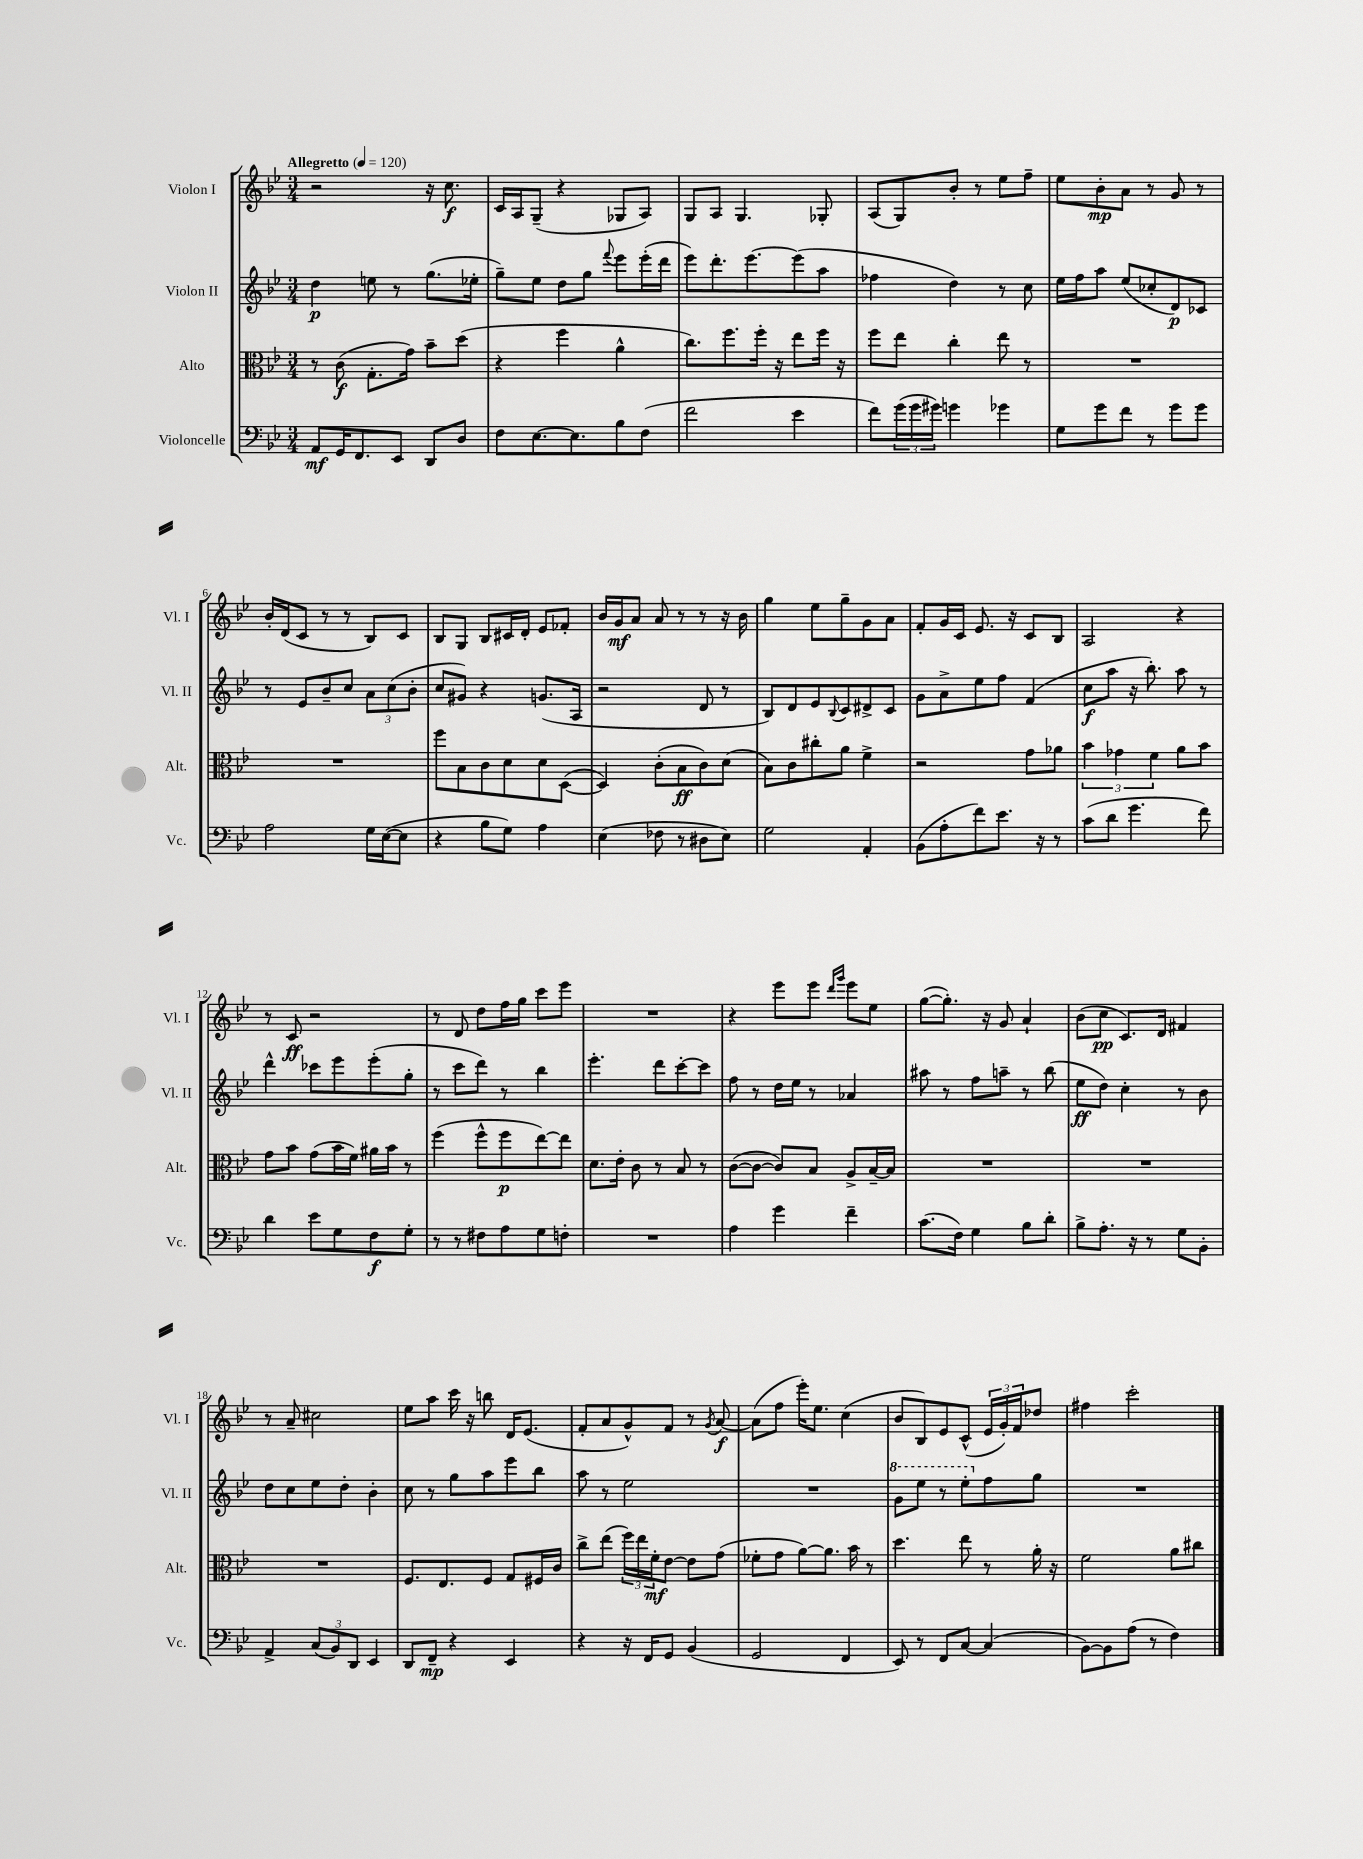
<<
\new StaffGroup <<
\new Staff = "s0" \with { instrumentName = "Violon I" shortInstrumentName = "Vl. I" } {
    \clef treble \key bes \major \numericTimeSignature \time 3/4 \tempo "Allegretto" 4 = 120
    r2 r16 c''8.\f |
    c'16 a16 g8--( r4 ges8 a8) |
    g8 a8 g4. ges8-. |
    a8( g8) bes'8-. r8 ees''8 f''8-- |
    ees''8 bes'8-.\mp a'8 r8 g'8 r8 |
    bes'16-. d'16( c'8 r8 r8 bes8) c'8 |
    bes8 g8 bes8 cis'16 d'16-. ees'8 fes'8-. |
    bes'16 g'16\mf a'8 a'8 r8 r8 r16 bes'16 |
    g''4 ees''8 g''8-- g'8 a'8 |
    f'8-. g'16 c'16 ees'8. r16 c'8 bes8 |
    a2 r4 |
    r8 c'8\ff r2 |
    r8 d'8 d''8 f''16 g''16 c'''8 ees'''8 |
    R2. |
    r4 ees'''8 ees'''8 \grace { d'''16 g'''16 } ees'''8 ees''8 |
    g''8~( g''8.-.) r16 g'8 a'4-! |
    bes'8( c''8\pp c'8.) d'16 fis'4 |
    r8 a'8-- cis''2 |
    ees''8 a''8 c'''16 r16 b''8 d'16 ees'8.( |
    f'8-. a'8 g'8-^) f'8 r8 \acciaccatura { g'8 } a'8~\f |
    a'8( f''8 ees'''16-.) ees''8. c''4( |
    bes'8 bes8) ees'8 c'8-^( \tuplet 3/2 { ees'16 g'16-.) f'16 } des''8 |
    fis''4 c'''2-. \bar "|." |
}
\new Staff = "s1" \with { instrumentName = "Violon II" shortInstrumentName = "Vl. II" } {
    \clef treble \key bes \major \numericTimeSignature \time 3/4
    d''4\p e''8 r8 g''8.( ees''16-. |
    g''8--) ees''8 d''8 g''8 \appoggiatura { f'''8 } ees'''8 ees'''16-.( d'''16 |
    ees'''8) d'''8.-. ees'''8.~ ees'''8( a''8 |
    fes''4 d''4) r8 c''8 |
    ees''16 f''16 a''8 ees''8( ces''8-. d'8\p) ces'8 |
    r8 ees'8 bes'8-- c''8 \tuplet 3/2 { a'8 c''8( bes'8-. } |
    c''8 gis'8) r4 g'8.( a16 |
    r2 d'8 r8 |
    bes8) d'8 ees'8 \appoggiatura { bes8 } c'8 dis'8-> c'8 |
    g'8 a'8-> ees''8 f''8 f'4( |
    c''8\f a''8 r16 bes''8.-.) a''8 r8 |
    d'''4-^ ces'''8 ees'''8 ees'''8-.( g''8-. |
    r8 c'''8 d'''8) r8 bes''4 |
    ees'''4.-. d'''8 c'''8~-. c'''8 |
    f''8 r8 d''16 ees''16 r8 aes'4 |
    ais''8 r8 f''8 a''8-- r8 bes''8( |
    ees''8\ff d''8) c''4-. r8 bes'8 |
    d''8 c''8 ees''8 d''8-. bes'4-. |
    c''8 r8 g''8 a''8 ees'''8 bes''8 |
    a''8 r8 ees''2 |
    R2. |
    \ottava #1 g''8 ees'''8 r8 ees'''8-. \ottava #0 f''8 g''8 |
    R2. \bar "|." |
}
\new Staff = "s2" \with { instrumentName = "Alto" shortInstrumentName = "Alt." } {
    \clef alto \key bes \major \numericTimeSignature \time 3/4
    r8 c'8\f( g8.-. g'16) bes'8-- d''8( |
    r4 f''4 a'4-^ |
    c''8.) f''8. f''16-. r16 ees''8 f''16 r16 |
    f''8 ees''8 c''4-. ees''8 r8 |
    R2. |
    R2. |
    f''8 bes8 c'8 d'8 d'8 d8~( |
    d4) c'8-.( bes8\ff c'8) d'8( |
    bes8) c'8 cis''8-. a'8 f'4-> |
    r2 g'8 aes'8 |
    \tuplet 3/2 { bes'4 ges'4 f'4 } a'8 bes'8 |
    g'8 bes'8 g'8( bes'16 f'16) ais'16 bes'16 r8 |
    f''4( f''8-^ f''8\p ees''8~) ees''8 |
    d'8. ees'16-. c'8 r8 bes8 r8 |
    c'8~( c'8~ c'8) bes8 a8-> bes16~-- bes16 |
    R2. |
    R2. |
    R2. |
    f8. ees8. f8 g8 fis16 c'16 |
    c''8-> ees''8( \tuplet 3/2 { f''16) ees''16 f'16-.\mf } ees'8~ ees'8 g'8( |
    fes'8-. g'8 a'8~) a'8. bes'16 r8 |
    d''4. ees''8 r8 a'16-. r16 |
    f'2 a'8 cis''8 \bar "|." |
}
\new Staff = "s3" \with { instrumentName = "Violoncelle" shortInstrumentName = "Vc." } {
    \clef bass \key bes \major \numericTimeSignature \time 3/4
    a,8\mf g,16 f,8. ees,8 d,8 d8 |
    f8 ees8.~ ees8. bes8 f8( |
    f'2 ees'4 |
    f'8) \tuplet 3/2 { g'16( g'16 gis'16) } g'4 ges'4 |
    g8 g'8 f'8 r8 g'8 g'8 |
    a2 g16 ees16~( ees8 |
    r4 bes8 g8) a4 |
    ees4( fes8 r8 dis8 ees8) |
    g2 a,4-. |
    bes,8( a8-. f'8) ees'8. r16 r8 |
    c'8( d'8 g'4. f'8) |
    d'4 ees'8 g8 f8\f g8-. |
    r8 r8 fis8 a8 g8 f8-. |
    R2. |
    a4 g'4 f'4-- |
    c'8.( f16) g4 bes8 d'8-. |
    bes8-> a8.-. r16 r8 g8 bes,8-. |
    a,4-> \tuplet 3/2 { c8( bes,8) d,8 } ees,4 |
    d,8 f,8--\mp r4 ees,4 |
    r4 r16 f,16 g,8 bes,4( |
    g,2 f,4 |
    ees,8) r8 f,8 c8~ c4( |
    bes,8~) bes,8 a8( r8 f4) \bar "|." |
}
>>
>>
